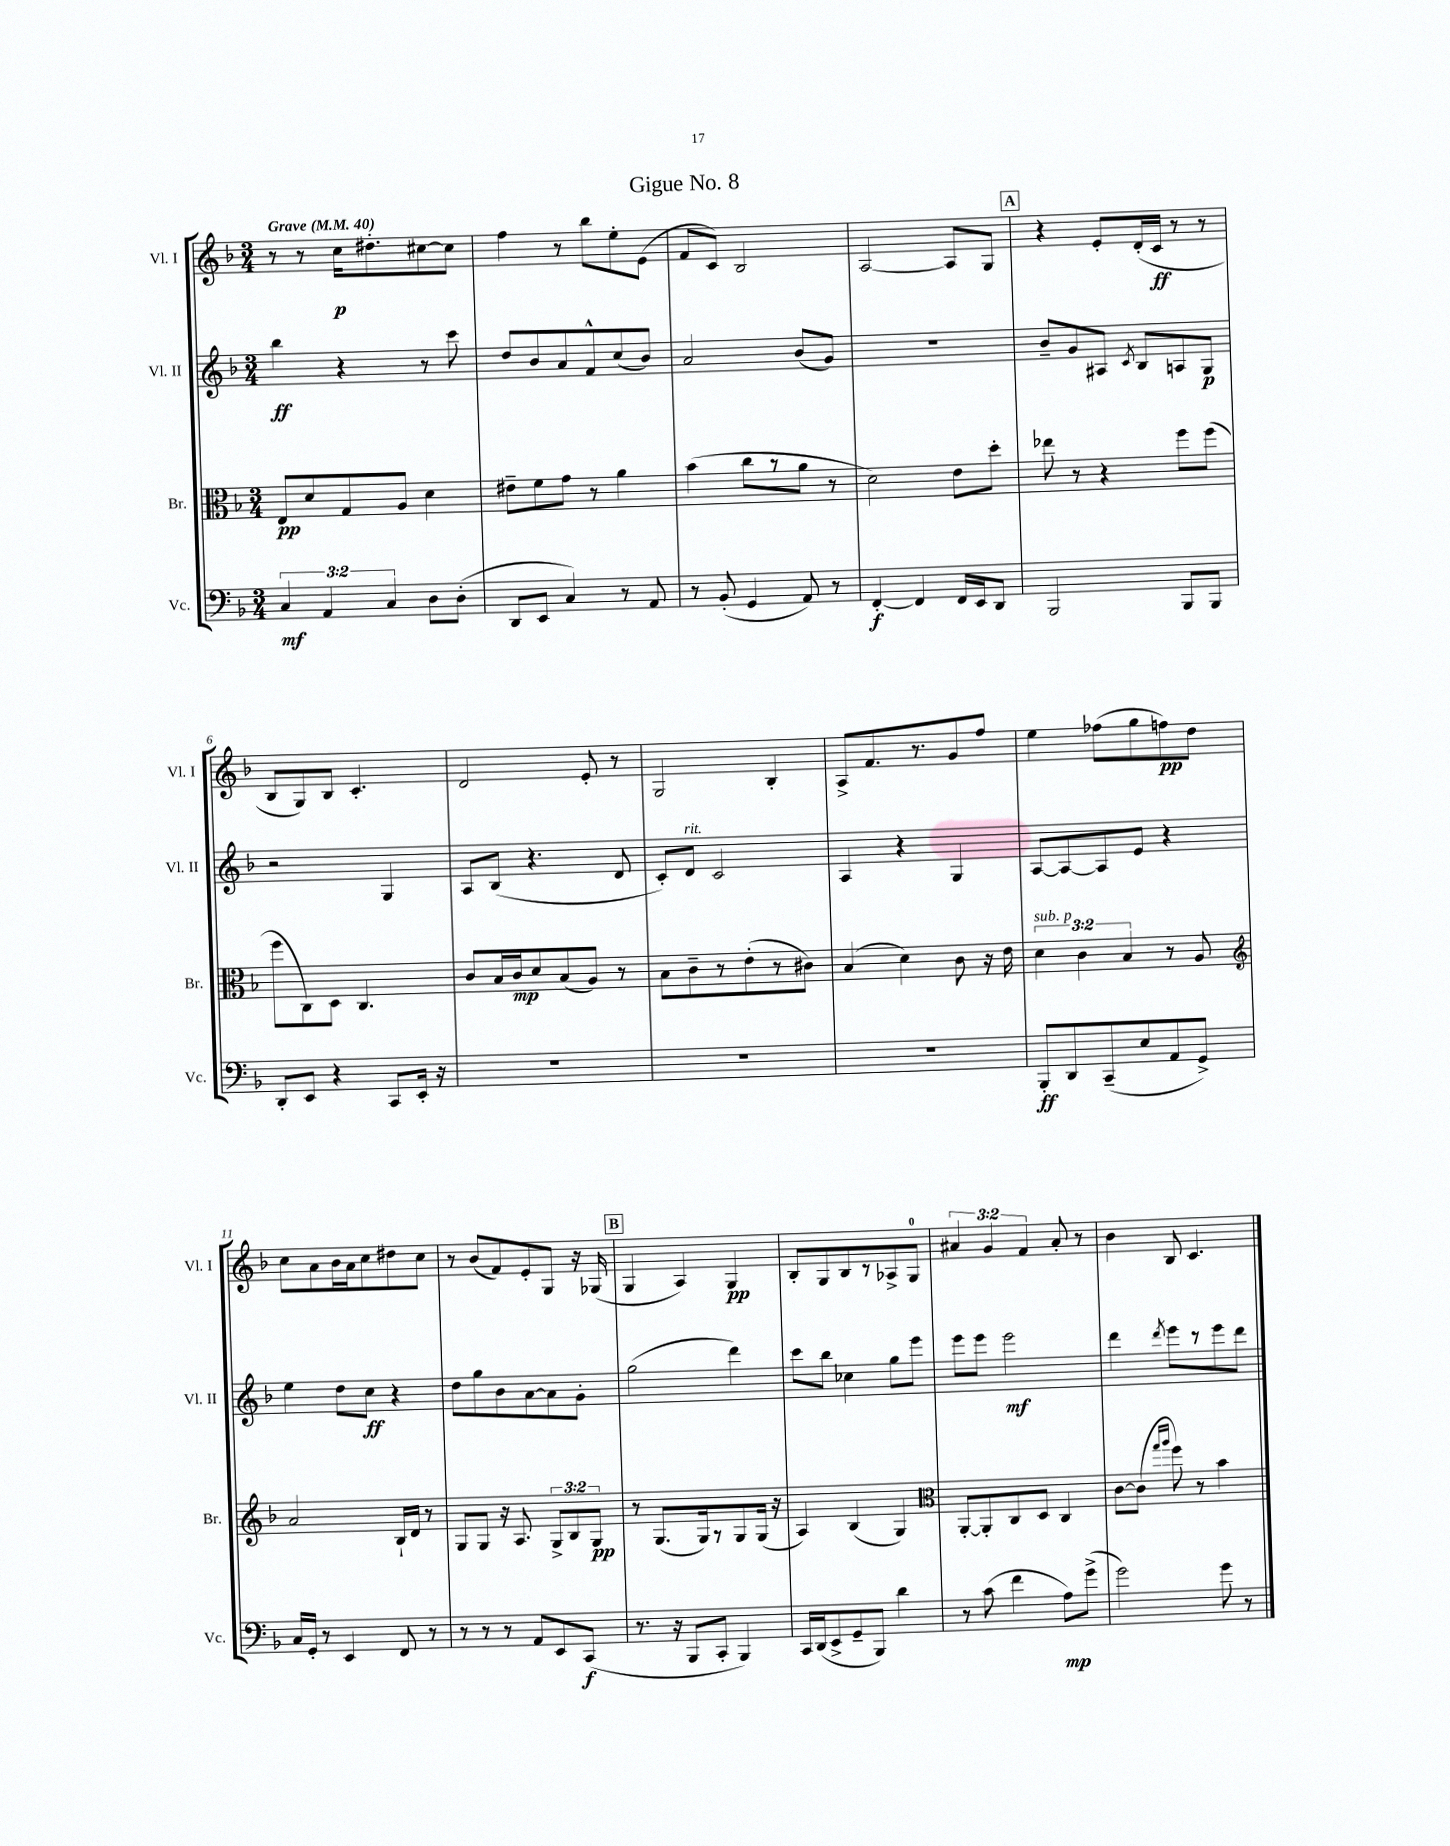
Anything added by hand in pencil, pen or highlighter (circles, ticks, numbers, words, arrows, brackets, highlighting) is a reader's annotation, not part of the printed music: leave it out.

**kern	**dynam	**kern	**dynam	**kern	**dynam	**kern	**dynam
*part4	*part4	*part3	*part3	*part2	*part2	*part1	*part1
*staff4	*staff4	*staff3	*staff3	*staff2	*staff2	*staff1	*staff1
*I"Vc.	*	*I"Br.	*	*I"Vl. II	*	*I"Vl. I	*
*I'Vc.	*	*I'Br.	*	*I'Vl. II	*	*I'Vl. I	*
*clefF4	*	*clefC3	*	*clefG2	*	*clefG2	*
*k[b-]	*	*k[b-]	*	*k[b-]	*	*k[b-]	*
*M3/4	*	*M3/4	*	*M3/4	*	*M3/4	*
*MM40	*	*MM40	*	*MM40	*	*MM40	*
=1	=1	=1	=1	=1	=1	=1	=1
!	!	!	!	!	!	!LO:TX:a:B:t=Grave	!
6C/	mf	8E/L	pp	4bb-\	ff	8r	.
.	.	8d/	.	.	.	8r	.
6AA/	.	.	.	.	.	.	.
.	.	8G/	.	4r	.	16cc\KL	p
.	.	.	.	.	.	8.dd#X'\	.
6C/	.	.	.	.	.	.	.
.	.	8A/J	.	.	.	.	.
8D\L	.	4d\	.	8r	.	[8cc#X\	.
(8D'\J	.	.	.	8ccc\	.	8cc#\J]	.
=2	=2	=2	=2	=2	=2	=2	=2
8DD/L	.	8e#X~\L	.	8dd/L	.	4ff\	.
8EE/J	.	8f\	.	8b-/	.	.	.
4C/)	.	8g\J	.	8a/	.	8r	.
.	.	8r	.	8f^^/	.	8bb-\L	.
8r	.	4a\	.	(8cc/	.	8ee'\	.
8AA/	.	.	.	8b-/J)	.	(8e\J	.
=3	=3	=3	=3	=3	=3	=3	=3
8r	.	(4b-\	.	2a/	.	8f/L	.
(8BB-'/	.	.	.	.	.	8c/J)	.
4GG/	.	8cc\L	.	.	.	2B-/	.
.	.	8r	.	.	.	.	.
8AA/)	.	8a\J	.	(8b-/L	.	.	.
8r	.	8r	.	8g/J)	.	.	.
=4	=4	=4	=4	=4	=4	=4	=4
[4FF'/	f	2d\)	.	2.r	.	[2A/	.
4FF/]	.	.	.	.	.	.	.
16FF/LL	.	8e\L	.	.	.	8A/L]	.
16EE/J	.	.	.	.	.	.	.
8DD/J	.	8dd'\J	.	.	.	8G/J	.
!!LO:REH:place=s1:t=A
=5	=5	=5	=5	=5	=5	=5	=5
2BBB-/	.	8ee-X\	.	8b-~/L	.	4r	.
.	.	8r	.	8g/	.	.	.
.	.	4r	.	8A#X/J	.	8e'/L	.
.	.	.	.	8qc/	.	.	.
.	.	.	.	8B-/L	.	(16d'/L	.
.	.	.	.	.	.	16c/JJ	ff
8BBB-/L	.	8ff\L	.	8An/	.	8r	.
8BBB-/J	.	(8ff\J	.	8G/J	p	8r	.
!!LO:LB:g=z
=6	=6	=6	=6	=6	=6	=6	=6
8DD'/L	.	8ff\L	.	2r	.	8B-/L	.
8EE/J	.	8C\)	.	.	.	8G/)	.
4r	.	8D\J	.	.	.	8B-/J	.
.	.	4.C/	.	.	.	4.c'/	.
8CC/L	.	.	.	4G/	.	.	.
16EE'/Jk	.	.	.	.	.	.	.
16r	.	.	.	.	.	.	.
=7	=7	=7	=7	=7	=7	=7	=7
2.r	.	8c/L	.	8A/L	.	2d/	.
.	.	16B-/L	.	(8B-/J	.	.	.
.	.	16c/J	mp	.	.	.	.
.	.	8d/	.	4.r	.	.	.
.	.	(8B-/	.	.	.	.	.
.	.	8A/J)	.	.	.	8e'/	.
.	.	8r	.	8d/	.	8r	.
=8	=8	=8	=8	=8	=8	=8	=8
2.r	.	8B-\L	.	8c'/L)	.	2G/	.
!	!	!	!	!LO:TX:a:i:t=rit.	!	!	!
.	.	8c~\	.	8d/J	.	.	.
.	.	8r	.	2c/	.	.	.
.	.	(8e'\	.	.	.	.	.
.	.	8r	.	.	.	4B-'/	.
.	.	8c#X\J)	.	.	.	.	.
=9	=9	=9	=9	=9	=9	=9	=9
2.r	.	(4B-/	.	4A/	.	8A^/L	.
.	.	.	.	.	.	8.f/	.
.	.	4d\)	.	4r	.	.	.
.	.	.	.	.	.	8.r	.
.	.	8c\	.	4G/	.	8g/	.
.	.	16r	.	.	.	8ff/J	.
.	.	16e\	.	.	.	.	.
=10	=10	=10	=10	=10	=10	=10	=10
!	!	!LO:TX:a:i:t=sub. p	!	!	!	!	!
8BBB-'/L	ff	6d\	.	[8A/L	.	4ee\	.
8DD/	.	.	.	8A/_	.	.	.
.	.	6c\	.	.	.	.	.
(8CC~/	.	.	.	8A/]	.	(8ff-X\L	.
.	.	6B-/	.	.	.	.	.
8E/	.	.	.	8e/J	.	8gg\	.
8AA/	.	8r	.	4r	.	8ffn\)	pp
8GG^/J)	.	8A/	.	.	.	8dd\J	.
!!LO:LB:g=z
=11	=11	=11	=11	=11	=11	=11	=11
*	*	*clefG2	*	*	*	*	*
16C/LL	.	2a/	.	4ee\	.	8cc\L	.
16GG'/JJ	.	.	.	.	.	.	.
8r	.	.	.	.	.	8a\	.
4EE/	.	.	.	8dd\L	.	16b-\L	.
.	.	.	.	.	.	16a\J	.
.	.	.	.	8cc\J	ff	8cc\	.
8FF/	.	16B-`/LL	.	4r	.	8dd#X\	.
.	.	16d/JJ	.	.	.	.	.
8r	.	8r	.	.	.	8cc\J	.
=12	=12	=12	=12	=12	=12	=12	=12
8r	.	8G/L	.	8dd\L	.	8r	.
8r	.	8G/J	.	8gg\	.	(8b-/L	.
8r	.	16r	.	8b-\	.	8f/)	.
.	.	8.A/	.	.	.	.	.
8AA/L	.	.	.	[8a\	.	8e'/	.
8EE/	.	12G^/L	.	8a\]	.	8G/J	.
.	.	12B-/	.	.	.	.	.
(8CC/J	f	.	.	8g'\J	.	16r	.
.	.	12G/J	pp	.	.	.	.
.	.	.	.	.	.	(16G-X/	.
!!LO:REH:place=s1:t=B
=13	=13	=13	=13	=13	=13	=13	=13
8.r	.	8r	.	(2gg\	.	4G/	.
.	.	(8.G/L	.	.	.	.	.
16r	.	.	.	.	.	.	.
8BBB-/L	.	.	.	.	.	4A/)	.
.	.	16G/k)	.	.	.	.	.
8CC'/J	.	8r	.	.	.	.	.
4BBB-/)	.	8G/	.	4ddd\)	.	4G/	pp
.	.	(16G/Jk	.	.	.	.	.
.	.	16r	.	.	.	.	.
=14	=14	=14	=14	=14	=14	=14	=14
16CC/LL	.	4A/)	.	8ccc\L	.	8B-'/L	.
(16DD/J	.	.	.	.	.	.	.
8EE^/	.	.	.	8bb-\J	.	8G/	.
8GG~/	.	(4B-/	.	4cc-X\	.	8B-/	.
8BBB-/J)	.	.	.	.	.	8r	.
4d\	.	4G/)	.	8gg\L	.	8A-X^/	.
.	.	.	.	8eee\J	.	8G/J	.
=15	=15	=15	=15	=15	=15	=15	=15
*	*	*clefC3	*	*	*	*	*
8r	.	[8AA'/L	.	8eee\L	.	6a#X/	.
(8c\	.	8AA'/]	.	8eee\J	.	.	.
.	.	.	.	.	.	6g/	.
4f\	.	8C/	.	2eee\	mf	.	.
.	.	.	.	.	.	6f/	.
.	.	8D/J	.	.	.	.	.
8A\L)	mp	4C/	.	.	.	8a#'/	.
(8g^\J	.	.	.	.	.	8r	.
=16	=16	=16	=16	=16	=16	=16	=16
2g\)	.	[8c\L	.	4ddd\	.	4b-\	.
.	.	(8c\J]	.	.	.	.	.
.	.	16qqgg/LL	.	.	.	.	.
.	.	16qqaa/JJ	.	8qddd/	.	.	.
.	.	8ff\)	.	8eee\L	.	8B-/	.
.	.	8r	.	8r	.	4.c/	.
8g\	.	4b-\	.	8eee\	.	.	.
8r	.	.	.	8ddd\J	.	.	.
==	==	==	==	==	==	==	==
*-	*-	*-	*-	*-	*-	*-	*-
